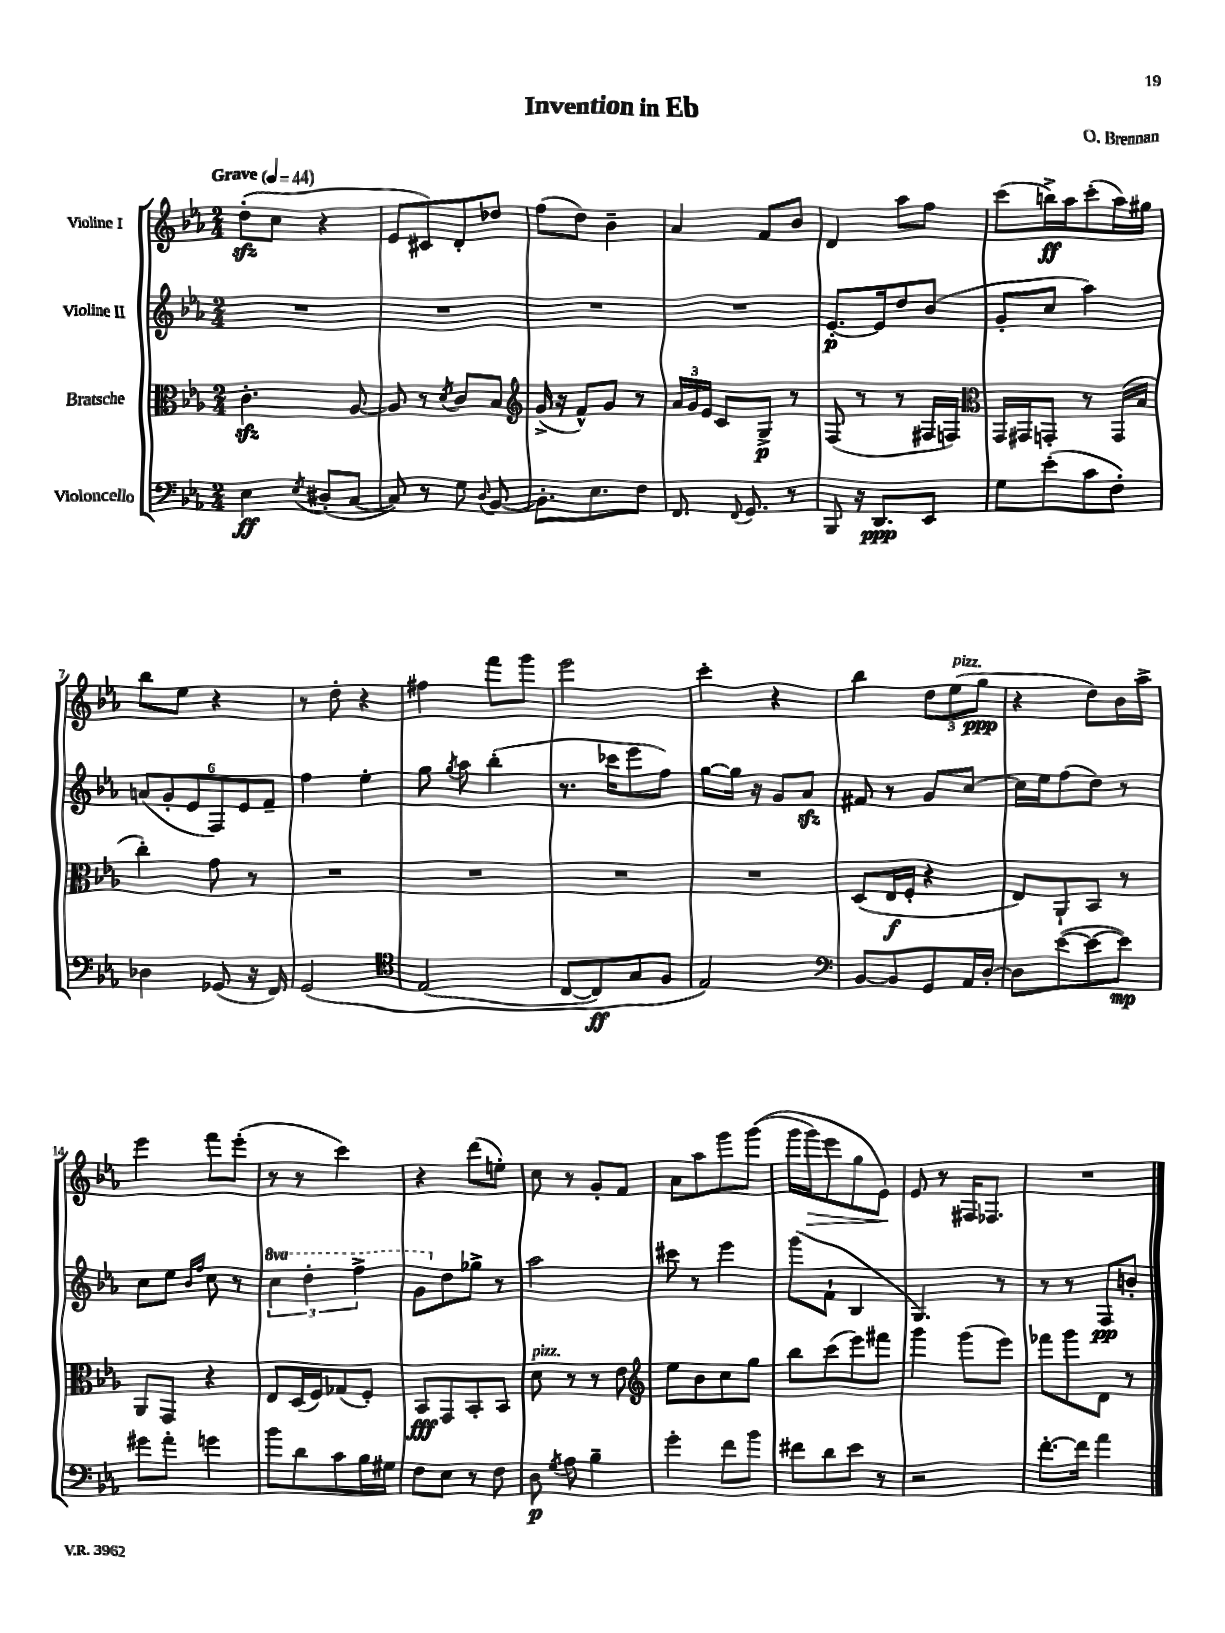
\header { title = "Invention in Eb" composer = "O. Brennan" }
<<
\new StaffGroup <<
\new Staff = "s0" \with { instrumentName = "Violine I" } {
    \clef treble \key ees \major \numericTimeSignature \time 2/4 \tempo "Grave" 4 = 44
    \autoBeamOff d''8[-.\sfz( c''8] r4 |
    ees'8[ cis'8) d'8-. des''8] |
    f''8[( d''8]) bes'4-- |
    aes'4 f'8[ bes'8] |
    d'4 aes''8[ f''8] |
    c'''8[( b''16->\ff) aes''16 c'''8-.( aes''16) gis''16] |
    bes''8[ ees''8] r4 |
    r8 d''8-. r4 |
    fis''4 f'''8[ g'''8] |
    ees'''2 |
    c'''4-. r4 |
    bes''4 \tuplet 3/2 { d''8[ ees''8^\markup { \italic "pizz." }( g''8]\ppp } |
    r4 d''8[) bes'16 aes''16]-> |
    ees'''4 f'''8[ ees'''8]-.( |
    r8 r8 c'''4) |
    r4 d'''8[( e''8]-.) |
    c''8 r8 g'8[-. f'8] |
    aes'8[ aes''8 g'''8 g'''8](\( |
    g'''16[ g'''16\>) ees'''8 g''8 ees'8]\!\) |
    ees'8 r8 fis16[ fes8.] |
    R2 \bar "|." |
}
\new Staff = "s1" \with { instrumentName = "Violine II" } {
    \clef treble \key ees \major \numericTimeSignature \time 2/4 \set Staff.ottavationMarkups = #ottavation-simple-ordinals
    \autoBeamOff R2 |
    R2 |
    R2 |
    R2 |
    ees'8.[~-.\p ees'16 d''8 bes'8]( |
    g'8[-. c''8] aes''4) |
    \tuplet 6/4 { a'8[( g'8-. ees'8 f8) ees'8 f'8]-- } |
    f''4 ees''4-. |
    g''8 \acciaccatura { g''8 } aes''8 bes''4-.( |
    r8. ces'''16[ ees'''8 f''8]) |
    g''8[~ g''16] r16 g'8[ aes'8]\sfz |
    fis'8 r8 g'8[ c''8]~ |
    c''16[ ees''16 f''8( d''8]) r8 |
    c''8[ ees''8] \grace { bes'16[ f''16] } c''8 r8 |
    \tuplet 3/2 { \ottava #1 c'''4 d'''4-. f'''4-> } |
    g''8[ \ottava #0 d''8 ges''8]-> r8 |
    aes''2 |
    cis'''8 r8 ees'''4 |
    g'''8[( f'8]-! bes4 |
    g4.) r8 |
    r8 r8 f8[\pp b'8]-. \bar "|." |
}
\new Staff = "s2" \with { instrumentName = "Bratsche" } {
    \clef alto \key ees \major \numericTimeSignature \time 2/4
    \autoBeamOff c'4.-.\sfz aes8~ |
    aes8 r8 \acciaccatura { d'8 } c'8[ bes8] |
    \clef treble g'16->( r16 f'8[-^) g'8] r8 |
    \tuplet 3/2 { aes'16[ g'16 ees'16] } c'8[ g8]->\p r8 |
    f8( r8 r8 fis16[ f16]) |
    \clef alto g,16[ gis,16 g,8]-. r8 g,16[( bes16] |
    c''4-.) g'8 r8 |
    R2 |
    R2 |
    R2 |
    R2 |
    d8[( ees16\f f16]-. r4 |
    ees8[) aes,8-! bes,8] r8 |
    aes,8[ g,8] r4 |
    ees8[ d16( f16) ges8( f8]-.) |
    bes,8[\fff g,8 bes,8-. bes,8] |
    d'8^\markup { \italic "pizz." } r8 r8 ees'8 |
    \clef treble ees''8[ bes'8 c''8 g''8] |
    bes''8[ c'''8( ees'''8) fis'''8] |
    g'''4 g'''8[( ees'''8]) |
    fes'''8[ g'''8 d'8] r8 \bar "|." |
}
\new Staff = "s3" \with { instrumentName = "Violoncello" } {
    \clef bass \key ees \major \numericTimeSignature \time 2/4
    \autoBeamOff ees4\ff \acciaccatura { ees8 } dis8[-.( c8]~ |
    c8) r8 g8 \appoggiatura { d8 } bes,8~ |
    bes,8.[-. ees8. f8] |
    f,8. \appoggiatura { f,8 } g,8. r8 |
    bes,,8 r16 d,8.[\ppp ees,8] |
    g8[ ees'8-.( c'8 f8]-.) |
    des4 ges,8( r16 f,16) |
    g,2\( |
    \clef tenor ees2( |
    c8[~ c8\ff) g8 f8] |
    ees2\) |
    \clef bass bes,8[~ bes,8 g,8 aes,16 d16]~-. |
    d8[ ees'8~( ees'8~ ees'8]\mp) |
    gis'8[ aes'8]-. g'4 |
    bes'8[ d'8 c'8 bes16 gis16] |
    f8[ ees8] r8 f8 |
    d8\p \acciaccatura { g8 } aes8 bes4-- |
    g'4-. f'8[ bes'8] |
    fis'8[ d'8 ees'8] r8 |
    r2 |
    f'8.[~-. f'16] aes'4 \bar "|." |
}
>>
>>
